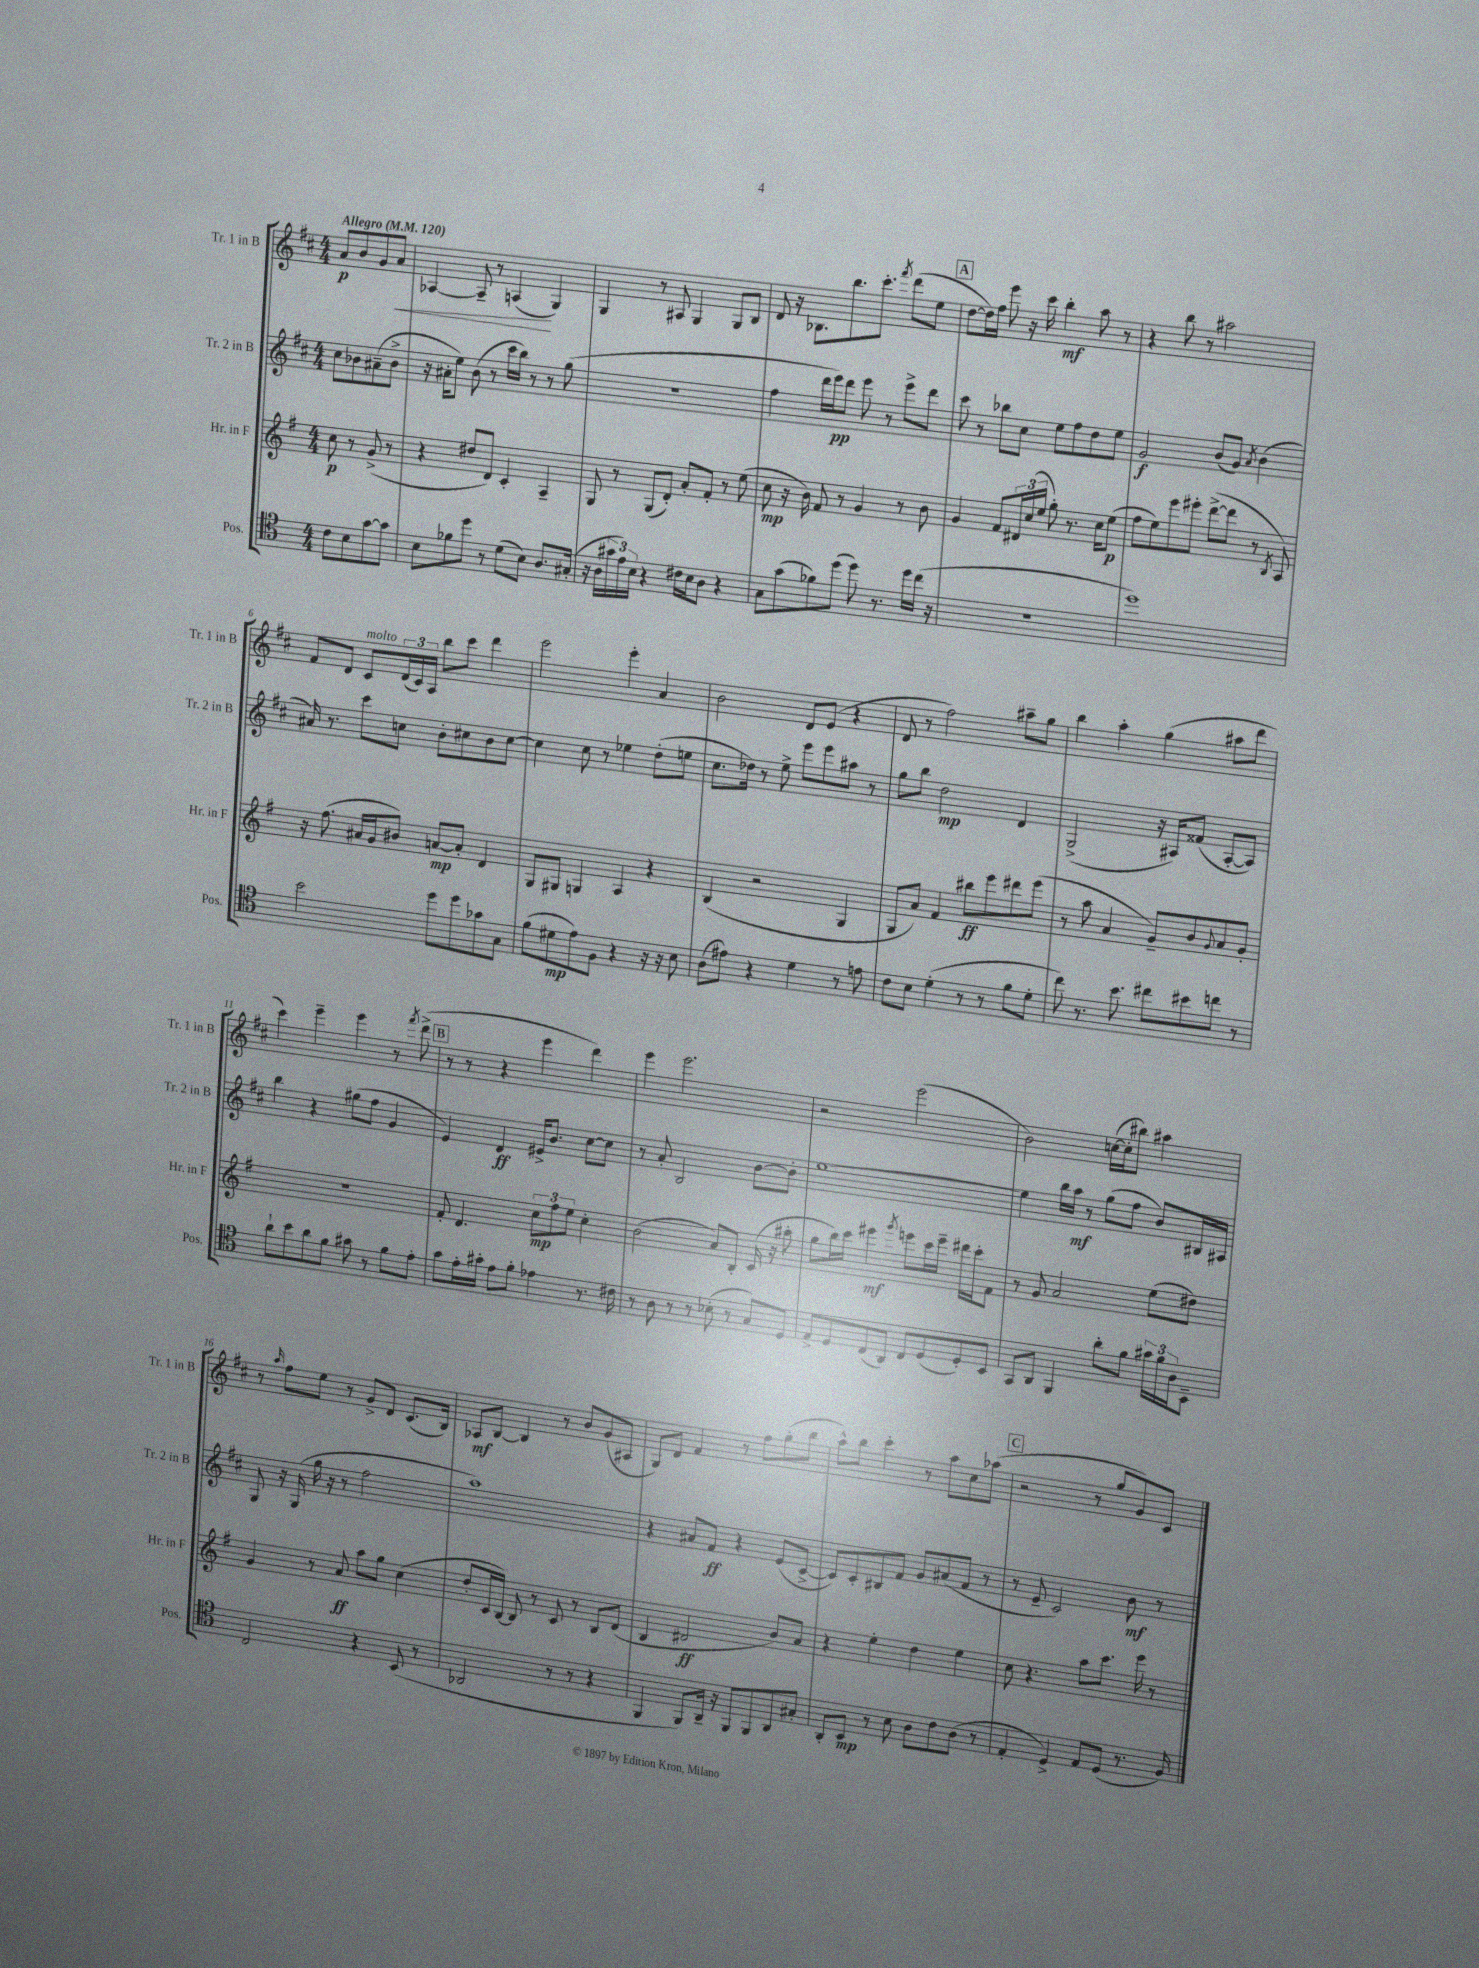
<<
\new StaffGroup <<
\new Staff = "s0" \with { instrumentName = "Tr. 1 in B" shortInstrumentName = "Tr. 1 in B" } {
    \clef treble \key d \major \numericTimeSignature \time 4/4 \partial 2 \tempo "Allegro" 4 = 120
    a'8\p b'8 g'8 a'8\< |
    aes4~ aes8-- r8 a4\!( g4) |
    g4 r8 ais8 g4 g8 b8 |
    d'8 r16 bes8. b''8. cis'''8.-. \acciaccatura { fis'''8 } d'''8( e''8 |
    \mark \markup { \box "A" } d''8~ d''16) fis''16 e'''8 r16 cis'''16 b''4-.\mf a''8 r8 |
    r4 b''8 r8 ais''2 |
    fis'8 d'8 cis'8^\markup { \italic "molto" } \tuplet 3/2 { d'16( cis'16) a16 } b''8 cis'''8 d'''4 |
    e'''2 e'''4-. a'4 |
    b'2 d'8 e'8( r4 |
    d'8 r8 fis''2) ais''8-- g''8 |
    b''4 a''4-. g''4( ais''8 d'''8 |
    cis'''4) e'''4-- e'''4 r8 \acciaccatura { fis'''8 } d'''8->( |
    \mark \markup { \box "B" } r8 r8 r4 e'''4 d'''4) |
    e'''4 e'''2. |
    r2 e'''2( |
    b'2) c''16~( c''16-. bis''8) ais''4 |
    r8 \grace { a''16 } fis''8 e''8 r8 g'8-> d'8 cis'8.( b16) |
    aes8\mf b8~ b4 r8 b'8 g'8( ais8 |
    g8) d'8 fis'4 r8 fis''8 g''8-.( b''8 |
    a''8-^) b''8 cis'''4-. r8 a''8 cis''8 aes''8( |
    \mark \markup { \box "C" } r2 r8 g''8 g'8) cis'8 \bar "|." |
}
\new Staff = "s1" \with { instrumentName = "Tr. 2 in B" shortInstrumentName = "Tr. 2 in B" } {
    \clef treble \key d \major \numericTimeSignature \time 4/4 \partial 2
    cis''8 bes'8 ais'8--( bes'8-> |
    r16 ais'16-. e''8) b'8( r8 cis'''16 b''16) r8 r8 g''8( |
    R1 |
    fis''4 d'''16 e'''16\pp) d'''8 e'''8 r8 e'''8-> d'''8 |
    \mark \markup { \box "A" } cis'''8 r8 bes''8 cis''8 e''8 fis''8 d''8 e''8 |
    g'2\f b'8( g'8) \acciaccatura { a'8 } b'4( |
    ais'16) r8. cis'''8 c''8 b'8-. cis''8 b'8 cis''8~ |
    cis''4 cis''8 r8 ees''4 d''8-.( e''8 |
    cis''8. des''16) r8 e''8-> e'''8 e'''8 ais''8 r8 |
    g''8 b''8 d''2\mp d'4 |
    g2->( r16 ais16) fisis'8( ais8~-. ais8) |
    b''4 r4 gis''8( fis''8 g'4 |
    \mark \markup { \box "B" } e'4) d'4\ff eis'16-> b'8. cis''8~ cis''8 |
    r8 a'8-. b2 b'8~ b'8-. |
    e''1~ |
    e''4 b''16 a''16\mf r8 g''8( fis''8 b'8) bis16 ais16 |
    g8 r16 g16( g''16 r16 r8 fis''2 |
    a''1) |
    r4 ais'8 fis'8\ff r4 e'8( cis'8~-> |
    cis'8) cis'8-. bis8 fis'8 g'8 ais'8( fis'8 r8 |
    \mark \markup { \box "C" } r8 e'8-- cis'2) b'8\mf r8 \bar "|." |
}
\new Staff = "s2" \with { instrumentName = "Hr. in F" shortInstrumentName = "Hr. in F" } {
    \clef treble \key g \major \numericTimeSignature \time 4/4 \partial 2
    c''8\p r8 g'8->( r8 |
    r4 dis''8 d'8) c'4-. a4-- |
    g8 r8 g8( d'8-.) a'8-. fis'8-. r8 e''8( |
    c''8\mp r16 b'16) fis'8 r8 g'4 r8 b'8 |
    \mark \markup { \box "A" } g'4 fis'8 \tuplet 3/2 { dis'16 c''16( e''16 } g''8-.) r8. c''16 e''8\p( |
    fis''8 e''8) e'''8 eis'''8-. d'''8~->( d'''8 r8 \acciaccatura { b8 } a8) |
    r16 fis''8.( ais'16 g'16 bis'8) a'8~\mp a'8-. d'4 |
    g8 gis8 g4 a4 r4 |
    b4( r2 g4 |
    g8 a'8) fis'4 bis''8\ff e'''8 dis'''8 e'''8( |
    r8 a''8 a'4 g'8--) b'8 \appoggiatura { g'8 } a'8 g'8-. |
    R1 |
    \mark \markup { \box "B" } fis'8-. d'4. \tuplet 3/2 { c''8\mp fis''8 e''8 } c''4-. |
    b'2( a'8) b8-. c'16( r16 ais''8-. |
    g''8 b''16) c'''16 eis'''4\mf \acciaccatura { g'''8 } e'''8 c'''16 e'''16-- dis'''16 c'''16-. fis'8 |
    r8 g'8 a'2 e''8( dis''8) |
    g'4 r8 a'8\ff a''8 g''8 c''4( |
    d''8-. c'16 b16~) b8 r8 c'8 r8 b8 d'8( |
    b4 dis'2\ff b'8) a'8 |
    r4 e''4-. d''4 e''4 |
    \mark \markup { \box "C" } c''8 r4. a''8 c'''8. e'''16 r8 \bar "|." |
}
\new Staff = "s3" \with { instrumentName = "Pos." shortInstrumentName = "Pos." } {
    \clef tenor \key c \major \numericTimeSignature \time 4/4 \partial 2
    c'8 b8 g'8~ g'8 |
    b8 fes'8 d''8 r8 d'8( b8) a8. gis16-.( |
    r16 a16 \tuplet 3/2 { gis'16 e'16) b16 } r4 cis'16 b16 a8 r4 |
    g8 g'8( fes'8) d''8( d''8) r8. d''16 c''16( r16 |
    \mark \markup { \box "A" } R1 |
    d''1) |
    b'2 d''8 d''8 ges'8 g8 |
    f'8( dis'8\mp e'8) f8 r4 r16 r16 b8 |
    a8( eis'8) r4 d'4 r8 e'8 |
    c'8 b8 d'4-.( r8 r8 f'8 d'8-. |
    c''8) r8. b'8. cis''8 bis'8 c''8 r8 |
    a'8-! b'8 a'8 f'8 gis'8 r8 f'8 e'8-. |
    \mark \markup { \box "B" } g'8 e'16-. gis'16-. e'8 f'8-. ees'4 r8. cis'16 |
    r8 a8 r8 r8 bes8-.( r8 g8) d8 |
    e8-> d8 c8( a,8) c8 d8( d8-.) b,8 |
    g,8 a,8 f,4 a'8-. f'8 \tuplet 3/2 { gis'16 f'16 a16 } b,8-- |
    c2 r4 b,8( r8 |
    aes,2 r8 r8 r4 |
    f,4 f,8) a,16-- r16 f,8 f,8 a,8 gis8-. |
    a,8-. b,8\mp r8 b8 a8 c'8 a8( r8 |
    \mark \markup { \box "C" } e4-. d4->) e8 d8( r8. f16) \bar "|." |
}
>>
>>
